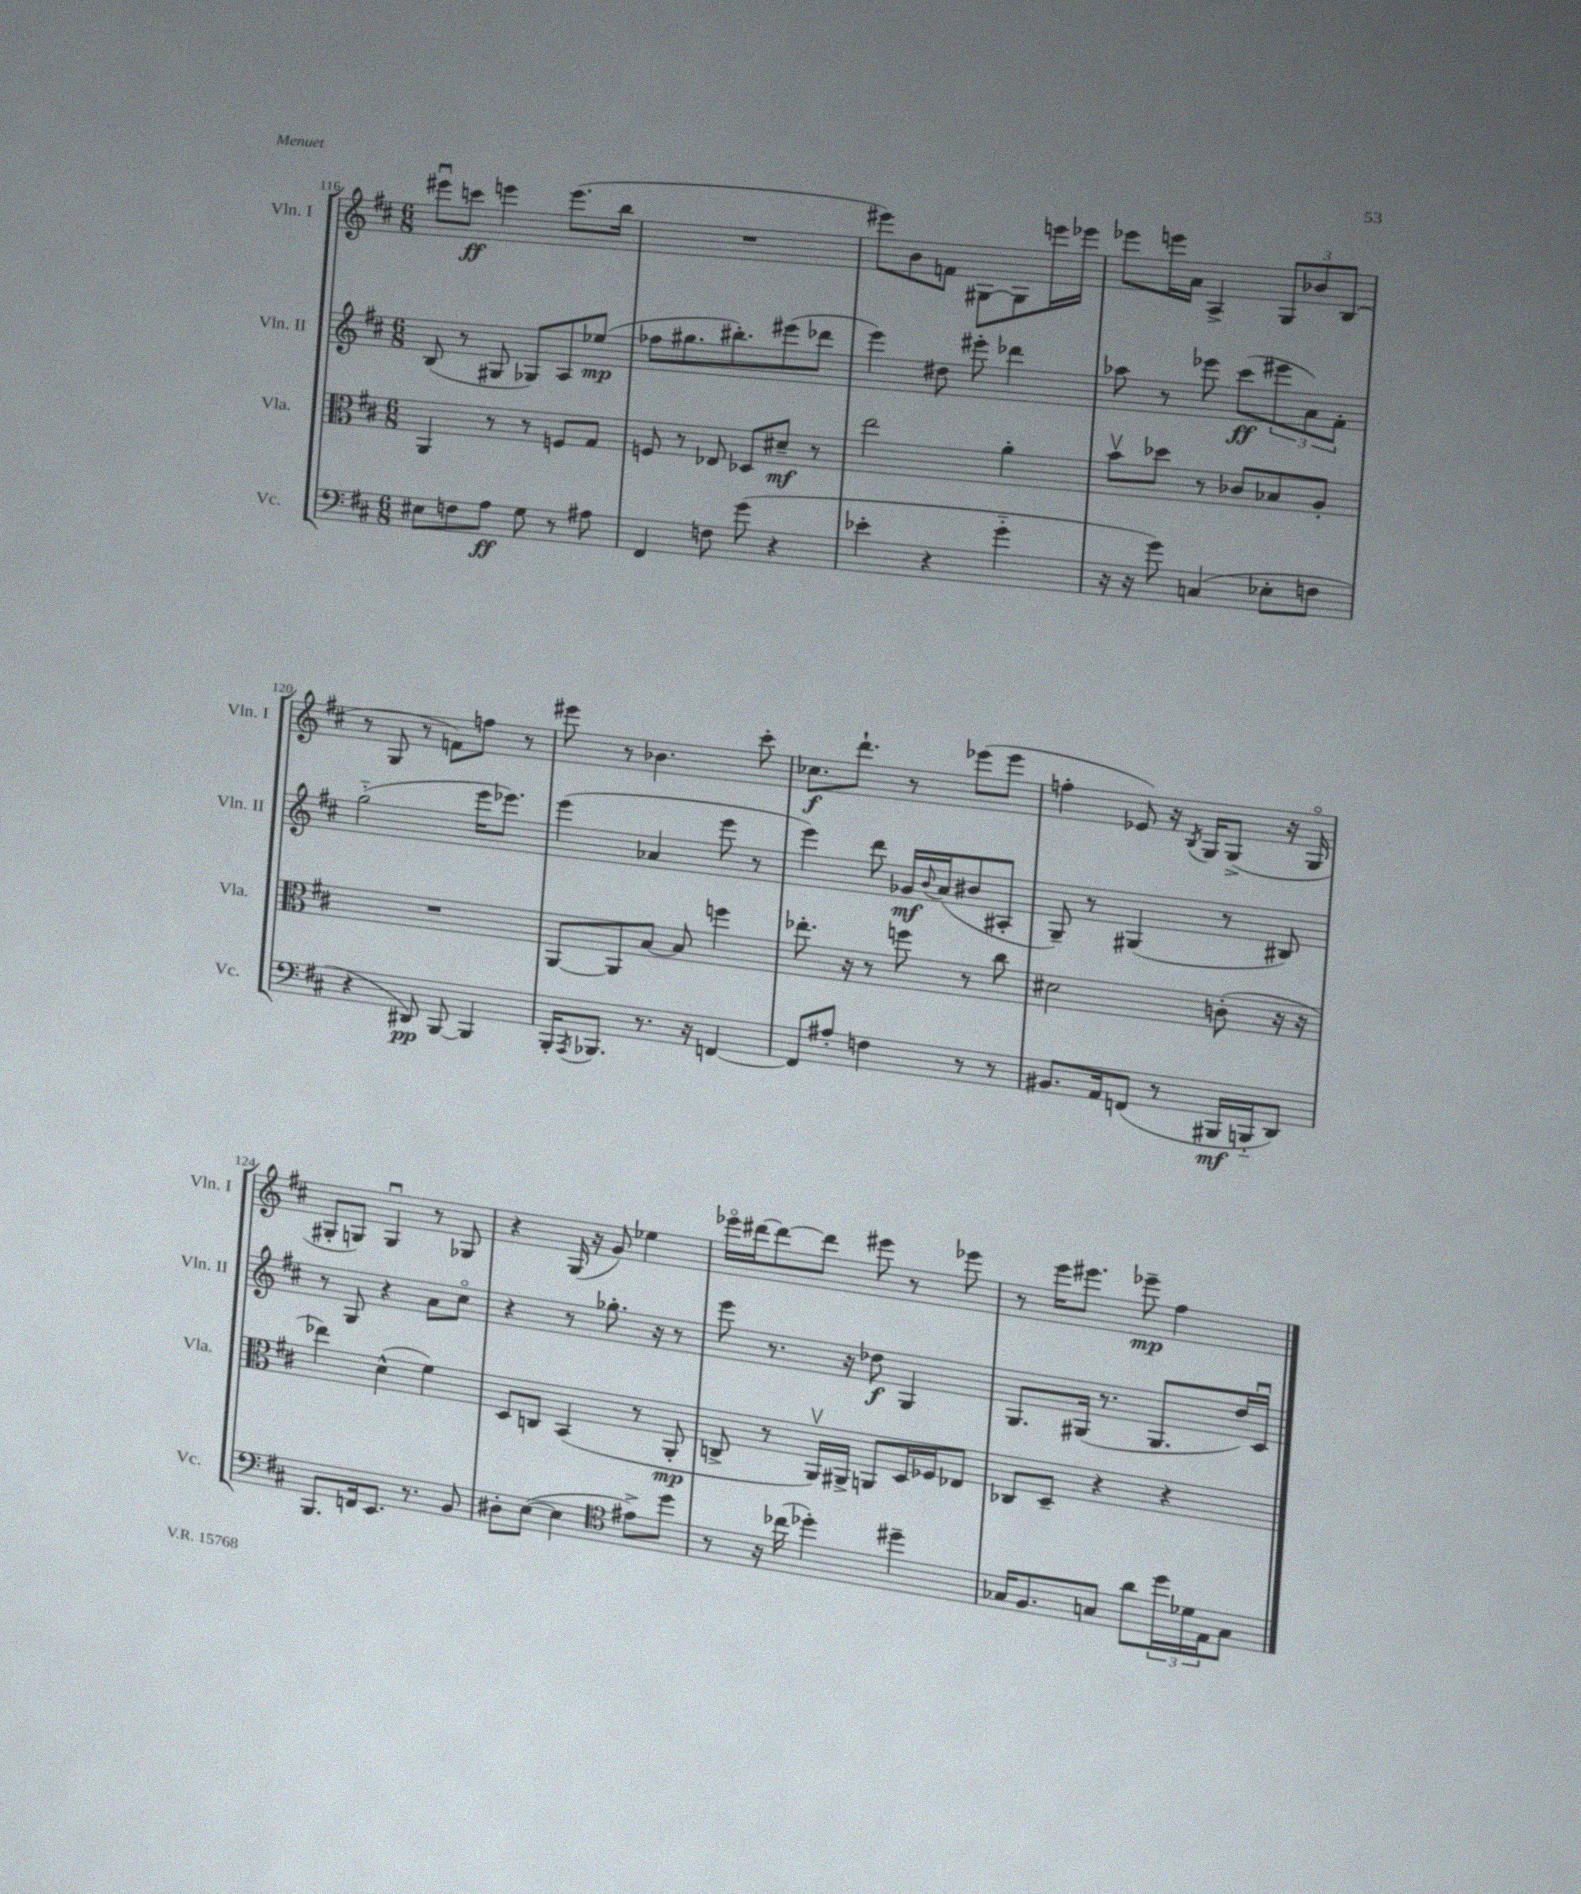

**kern	**kern	**kern	**kern
*staff4	*staff3	*staff2	*staff1
*clefF4	*clefC3	*clefG2	*clefG2
*k[f#c#]	*k[f#c#]	*k[f#c#]	*k[f#c#]
*M6/8	*M6/8	*M6/8	*M6/8
8E#\L	4AA/	(8B/	8eee#u\L
8F\	.	8r	8ccc\J
8A\J	8r	8G#/	4eee\
8G\	8r	8G-/L)	.
8r	8F/L	8A/	(8.eee\L
8A#\	8G/J	(8ee-/J	.
.	.	.	16bb\Jk
=	=	=	=
4FF#/	8F/	8ff-\L	2.r
.	8r	8.gg#\	.
8F\	8E-/	.	.
.	.	8.bb#'\)	.
(8g\	8D-/L	.	.
4r	8d#~/J	(8eee#\	.
.	8r	8ddd-\J	.
=	=	=	=
4e-'\	2ee\	4eee\)	8eee#\L)
.	.	.	8b\
4r	.	8dd#\	8f\J
.	.	8eee#'\	[8G#\L
4g'~\	4a'\	4ddd-\	8G#\]
.	.	.	16eee\L
.	.	.	16eee-\JJ
=	=	=	=
16r	8bv\L	8aa-\	8eee-\L
16r	.	.	.
8g\)	8dd-\J	8r	16eee\L
.	.	.	16a\JJ
(4C/	8r	8eee-\	4A^/
.	8c-/L	(8ccc#\L	.
8E-'\L	8B-/	12eee#\	12G/L
.	.	12a\)	12b-/
8F\J	8A'/J	.	.
.	.	12f#'\J	(12B/J
=	=	=	=
4r	2.r	(2gg'~\	8r
.	.	.	8G/
8DD#/)	.	.	8r
[8BBB/	.	.	8f\L)
4BBB/]	.	16eee\LK	8ff\J
.	.	8.eee-\J)	.
.	.	.	8r
=	=	=	=
16BBB'/LK	[8AA/L	(4eee\	8eee#\
8qAAA/	.	.	.
8.BBB-/J	.	.	.
.	8AA/]	.	8r
8.r	[8B/J	4a-/	4.b-\
.	8B/]	.	.
16r	.	.	.
[4FF/	4ff\	8eee\	.
.	.	8r	8ccc#'\
=	=	=	=
8FF/]L	8.ee-'\	4eee\)	8.cc-\L
8A#'/J	.	.	.
.	16r	.	8.ddd`\J
4F\	8r	8ddd\	.
.	8ff\	16g-/LL	8r
.	.	8qqb/	.
.	.	(16a/J	.
8r	8r	8b#/	(8eee-\L
8r	8cc#\	8A#'/J	8eee-\J
=	=	=	=
8.BB#/L	2d#\	8G~/)	4ff'\
.	.	8r	.
16AA/k	.	.	.
(8FF/J	.	(4G#/	8e-/)
8r	.	.	16r
.	.	.	8qB/
.	.	.	16G/LK
16BBB#/LL	(8c'\	8r	(8G^/J
16BBB'~/J	.	.	.
8DD/J)	16r	8B#/)	16r
.	16r	.	16Go/
=	=	=	=
8.BBB/L	4ee-\)	8r	8G#'/L
.	.	8G/	8G/J)
16FF/k	.	.	.
8.EE/J	(4d^^\	4r	4Gu/
8.r	.	.	.
.	4f#\)	8a\L	8r
8BB/	.	8cc#o\J	8G-/
=	=	=	=
8D#'\L	8D/L	4r	4r
([8E\J	8C/J	.	.
4E\]	(4BB/	8r	(16G/
.	.	.	16r
.	.	8.gg-'\	8g/)
*clefC4	*	*	*
8e#^\L)	8r	.	4ee-\
.	.	16r	.
8dd\J	8AA'/	8r	.
=	=	=	=
8r	8C^/	8eee\	16eee-o\LL
.	.	.	[16ddd#\J
16r	8r	8.r	8ddd#\_
(16cc-\	.	.	.
4dd-'\)	16AAv/LL)	.	8ddd#\]J
.	16AA#^/JJ	16r	.
.	8AA/L	8dd-\	8eee#\
4dd#~\	16D/L	4G/	8r
.	16F-/J	.	.
.	8E-/J	.	8eee-\
=	=	=	=
16G-/LK	8C-/L	8.G/L	8r
8.F#/	.	.	.
.	8D~/J	.	16eee\LK
.	.	(16G#/Jk	8.eee#\J
8G/J	4r	8.r	.
8a\L	.	.	8eee-~\
.	.	8.G#/L	.
24dd\L	4r	.	4ff#\
24d-\	.	.	.
24E\J	.	.	.
8G\J	.	16dd/L)	.
.	.	16c#u/JJ	.
==	==	==	==
*-	*-	*-	*-
